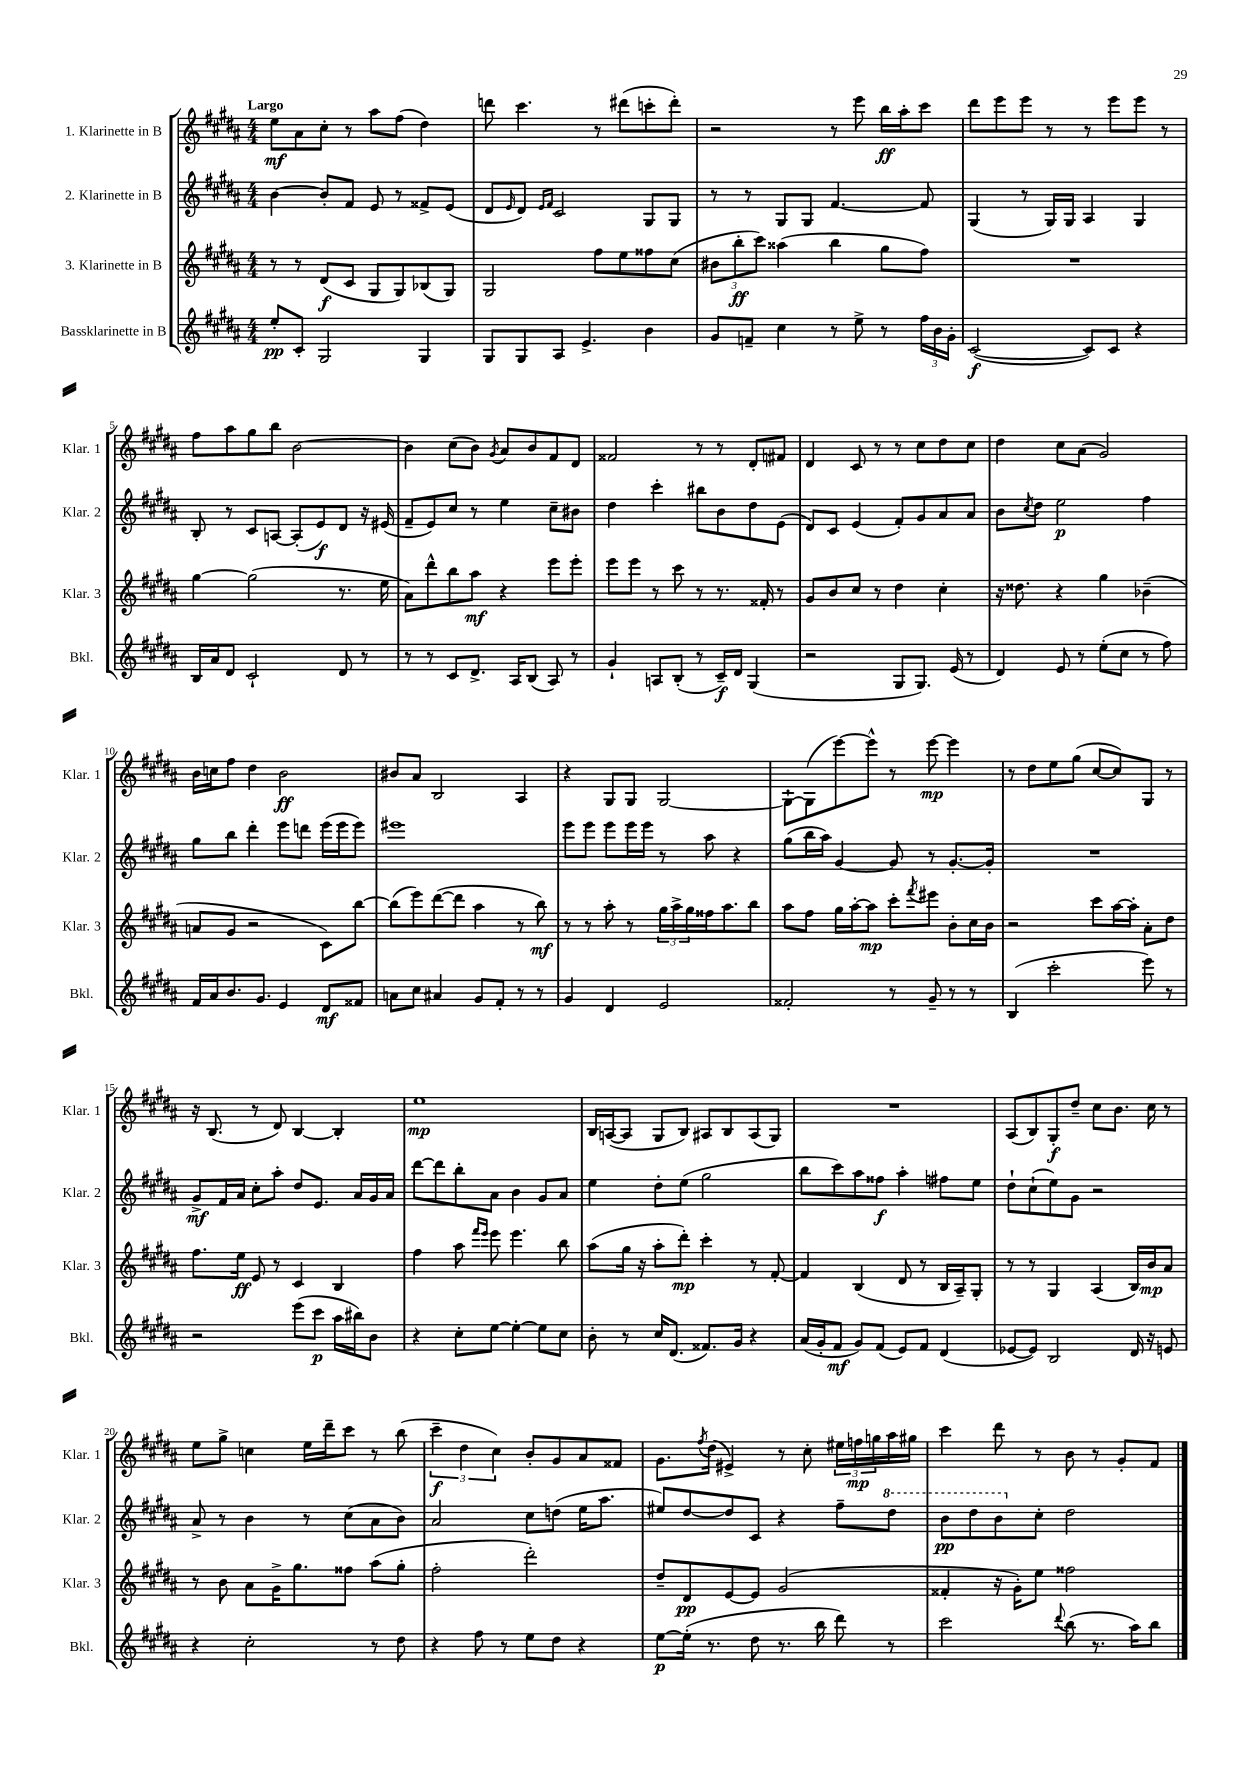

**kern	**kern	**kern	**kern
*staff4	*staff3	*staff2	*staff1
*clefG2	*clefG2	*clefG2	*clefG2
*k[f#c#g#d#a#]	*k[f#c#g#d#a#]	*k[f#c#g#d#a#]	*k[f#c#g#d#a#]
*M4/4	*M4/4	*M4/4	*M4/4
8ee'/L	8r	[4b\	8ee\L
8c#'/J	8r	.	8a#\
2G#/	(8d#/L	8b'/]L	8cc#'\J
.	8c#/J	8f#/J	8r
.	8G#/L	8e/	8aa#\L
.	8G#/)	8r	(8ff#\J
4G#/	(8B-/	8f##^/L	4dd#\)
.	8G#/J)	(8e/J	.
=	=	=	=
8G#/L	2G#/	8d#/L	8ddd\
.	.	16qqe/	.
8G#/	.	8d#/J)	4.ccc#\
.	.	16qqe/LL	.
.	.	16qqf#/JJ	.
8A#/J	.	2c#/	.
4.e^/	.	.	.
.	8ff#\L	.	8r
.	8ee\	.	(8ddd#\L
4b\	8ff##\	8G#/L	8ccc'\
.	(8cc#\J	8G#/J	8ddd#'\J)
=	=	=	=
8g#/L	12b#\L	8r	2r
.	12bb'\	.	.
8f~/J	.	8r	.
.	12ccc#\J)	.	.
4cc#\	(4aa##\	8G#/L	.
.	.	8G#/J	.
8r	4bb\	[4.f#/	8r
8ee^\	.	.	8eee\
8r	8gg#\L	.	16bb\LL
.	.	.	16aa#'\J
24ff#\LL	8ff#\J)	8f#/]	8ccc#\J
24b\	.	.	.
24g#'\JJ	.	.	.
=	=	=	=
([2c#/	1r	(4G#/	8ddd#\L
.	.	.	8eee\
.	.	8r	8eee\J
.	.	16G#/LL)	8r
.	.	16G#/JJ	.
8c#/]L)	.	4A#/	8r
8c#/J	.	.	8eee\L
4r	.	4G#/	8eee\J
.	.	.	8r
=	=	=	=
16B/LL	[4gg#\	8B'/	8ff#\L
16a#/J	.	.	.
8d#/J	.	8r	8aa#\
2c#`/	(2gg#\]	8c#/L	8gg#\
.	.	[8A/J	8bb\J
.	.	(8A'/]L	[2b\
.	.	8e/)	.
8d#/	8.r	8d#/J	.
8r	.	16r	.
.	16ee\	(16e#/	.
=	=	=	=
8r	8a#\L)	8f#~/L	4b\]
8r	8ddd#^^\	8e/)	.
8c#/L	8bb\	8cc#/J	(8cc#\L
8.d#^/J	8aa#\J	8r	8b\J)
.	.	.	8qg#/
.	4r	4ee\	8a#/L
16A#/LK	.	.	.
(8B/J	.	.	8b/
8A#/)	8eee\L	8cc#~\L	8f#/
8r	8eee'\J	8b#\J	8d#/J
=	=	=	=
4g#`/	8eee\L	4dd#\	2f##/
.	8eee\J	.	.
8A/L	8r	4ccc#'\	.
(8B'/J	8ccc#\	.	.
8r	8r	8bb#\L	8r
16c#~/LL)	8.r	8b\	8r
16d#/JJ	.	.	.
(4G#/	.	8dd#\	8d#'/L
.	16f##'/	.	.
.	8r	(8e\J	8f#/J
=	=	=	=
2r	8g#/L	8d#/L)	4d#/
.	8b/	8c#/J	.
.	8cc#/J	(4e/	8c#/
.	8r	.	8r
8G#/L	4dd#\	8f#'/L)	8r
8.G#/J)	.	8g#/	8cc#\L
.	4cc#'\	8a#/	8dd#\
(16e/	.	.	.
8r	.	8a#/J	8cc#\J
=	=	=	=
4d#/)	16r	8b\L	4dd#\
.	8.dd##\	.	.
.	.	8qcc#/	.
.	.	8dd#\J	.
8e/	4r	2ee\	8cc#\L
8r	.	.	(8a#\J
(8ee'\L	4gg#\	.	2g#/)
8cc#\J	.	.	.
8r	(4b-~\	4ff#\	.
8ff#\)	.	.	.
=	=	=	=
16f#/LL	8a/L	8gg#\L	16b\LL
16a#/J	.	.	16cc\J
8.b/	8g#/J	8bb\J	8ff#\J
.	2r	4ddd#'\	4dd#\
8.g#/J	.	.	.
4e/	.	8eee\L	2b\
.	.	8ddd\J	.
8d#/L	8c#\L)	(16eee\LL	.
.	.	16eee\J	.
8f##/J	[8bb\J	8eee\J)	.
=	=	=	=
8a\L	(8bb\]L	1eee#	8b#/L
8cc#\J	8eee\)	.	8a#/J
4a#/	([8ddd#\	.	2B/
.	8ddd#\]J	.	.
8g#/L	4aa#\	.	.
8f#'/J	.	.	.
8r	8r	.	4A#/
8r	8bb\)	.	.
=	=	=	=
4g#/	8r	8eee\L	4r
.	8r	8eee\J	.
4d#/	8aa#'\	8eee\L	8G#/L
.	8r	16eee\L	8G#/J
.	.	16eee\JJ	.
2e/	24gg#\LL	8r	[2G#/
.	24aa#^\	.	.
.	24gg#\	.	.
.	16ff##\J	8aa#\	.
.	8.aa#\	.	.
.	.	4r	.
.	8bb\J	.	.
=	=	=	=
2f##'/	8aa#\L	(8gg#\L	8G#`\_L
.	8ff#\J	16bb\L	(8G#\]
.	.	16aa#\JJ)	.
.	16gg#\LL	[4g#/	[8eee\)
.	[16aa#'\J	.	.
.	8aa#\]J	.	8eee^^\]J
8r	8ccc#'\L	8g#/]	8r
.	8qfff#/	.	.
8g#~/	8eee#\J	8r	[8eee\
8r	8b'\L	[8.g#'/L	4eee\]
8r	16cc#\L	.	.
.	16b\JJ	16g#'/]Jk	.
=	=	=	=
(4B/	2r	1r	8r
.	.	.	8dd#\L
2ccc#'\	.	.	8ee\
.	.	.	(8gg#\J
.	8ccc#\L	.	[8cc#/L
.	[16aa#\L	.	8cc#/])
.	16aa#'\]JJ	.	.
8eee\)	8a#'\L	.	8G#/J
8r	8dd#\J	.	8r
=	=	=	=
2r	8.ff#\L	8g#^/L	16r
.	.	.	(8.B/
.	.	16f#/L	.
.	16ee\Jk	16a#/JJ	.
.	8e/	8cc#'\L	8r
.	8r	8aa#'\J	8d#/)
(8eee\L	4c#/	8dd#/L	[4B/
8ccc#\J	.	8.e/J	.
16aa#\LL	4B/	.	4B'/]
16bb#\J)	.	16a#/LL	.
8b\J	.	16g#/	.
.	.	16a#/JJ	.
=	=	=	=
4r	4ff#\	[8ddd#\L	1ee
.	.	8ddd#\]	.
8cc#'\L	8aa#\	8bb'\	.
.	16qqfff#/LL	.	.
.	16qqeee/JJ	.	.
[8ee\J	8eee\	8a#\J	.
4ee'\_	4.eee\	4b\	.
8ee\]L	.	8g#/L	.
8cc#\J	8bb\	8a#/J	.
=	=	=	=
8b'\	(8aa#\L	4ee\	16B/LL
.	.	.	([16A/J
8r	16gg#\Jk	.	8A/]J
.	16r	.	.
16cc#/LK	8aa#'\L	8dd#'\L	8G#/L
(8.d#/J	.	.	.
.	8ddd#'\J)	(8ee\J	8B/J)
8.f##/L)	4ccc#'\	2gg#\	8A#/L
.	.	.	8B/
16g#/Jk	.	.	.
4r	8r	.	(8A#/
.	[8f#'/	.	8G#/J)
=	=	=	=
(16a#/LL	4f#/]	8bb\L	1r
16g#'/J	.	.	.
8f#/J	.	8ccc#\)	.
8g#/L)	(4B/	8aa#\	.
(8f#/J	.	8ff##\J	.
8e/L)	8d#/	4aa#'\	.
8f#/J	8r	.	.
(4d#/	16B/LL	8ff#\L	.
.	16A#~/J)	.	.
.	8G#'/J	8ee\J	.
=	=	=	=
[8e-/L	8r	8dd#`\L	(8A#/L
8e-/]J)	8r	(8cc#`\	8B/)
2B/	4G#/	8ee\)	8G#'/
.	.	8g#\J	8dd#~/J
.	(4A#/	2r	8cc#\L
.	.	.	8.b\J
16d#/	16B/LL)	.	.
16r	16b/J	.	16cc#\
8e/	8a#/J	.	8r
=	=	=	=
4r	8r	8a#^/	8ee\L
.	8b\	8r	8gg#^\J
2cc#'\	8a#\L	4b\	4cc\
.	16g#^\K	.	.
.	8.gg#\	.	.
.	.	8r	16ee\LL
.	.	.	16ddd#~\J
.	8ff##\J	(8cc#\L	8ccc#\J
8r	(8aa#\L	8a#\	8r
8dd#\	8gg#'\J	8b\J)	(8bb\
=	=	=	=
4r	2ff#'\	2a#/	6ccc#~\
.	.	.	6dd#\
8ff#\	.	.	.
.	.	.	6cc#\)
8r	.	.	.
8ee\L	2ddd#'\)	8cc#\L	8b'/L
8dd#\J	.	(8dd\J	8g#/
4r	.	16ee\LK	8a#/
.	.	8.aa#\J	.
.	.	.	8f##/J
=	=	=	=
[8ee\L	8dd#~/L	8ee#/L)	8.g#\L
(16ee'\]Jk	8d#/	[8dd#/	.
.	.	.	8qff#/
8.r	.	.	(16dd#\Jk
.	[8e/	8dd#/]	4e#^/)
8dd#\	8e/]J	8c#/J	.
8.r	(2g#/	4r	8r
.	.	.	8cc#'\
16bb\	.	.	.
8ddd#\)	.	8ff#~\L	24ee#\LL
.	.	.	24ff\
.	.	.	24gg\
8r	.	8ddd#\J	16aa#\
.	.	.	16gg#\JJ
=	=	=	=
2ccc#\	4f##'/	8bb\L	4ccc#\
.	.	8ddd#\	.
.	16r	8bb\	8ddd#\
.	16g#'\LK)	.	.
.	8ee\J	8cc#'\J	8r
8qqddd#/	.	.	.
(8bb\	2ff##\	2dd#\	8b\
8.r	.	.	8r
.	.	.	8g#'/L
16aa#\LK)	.	.	.
8bb\J	.	.	8f#/J
==	==	==	==
*-	*-	*-	*-
